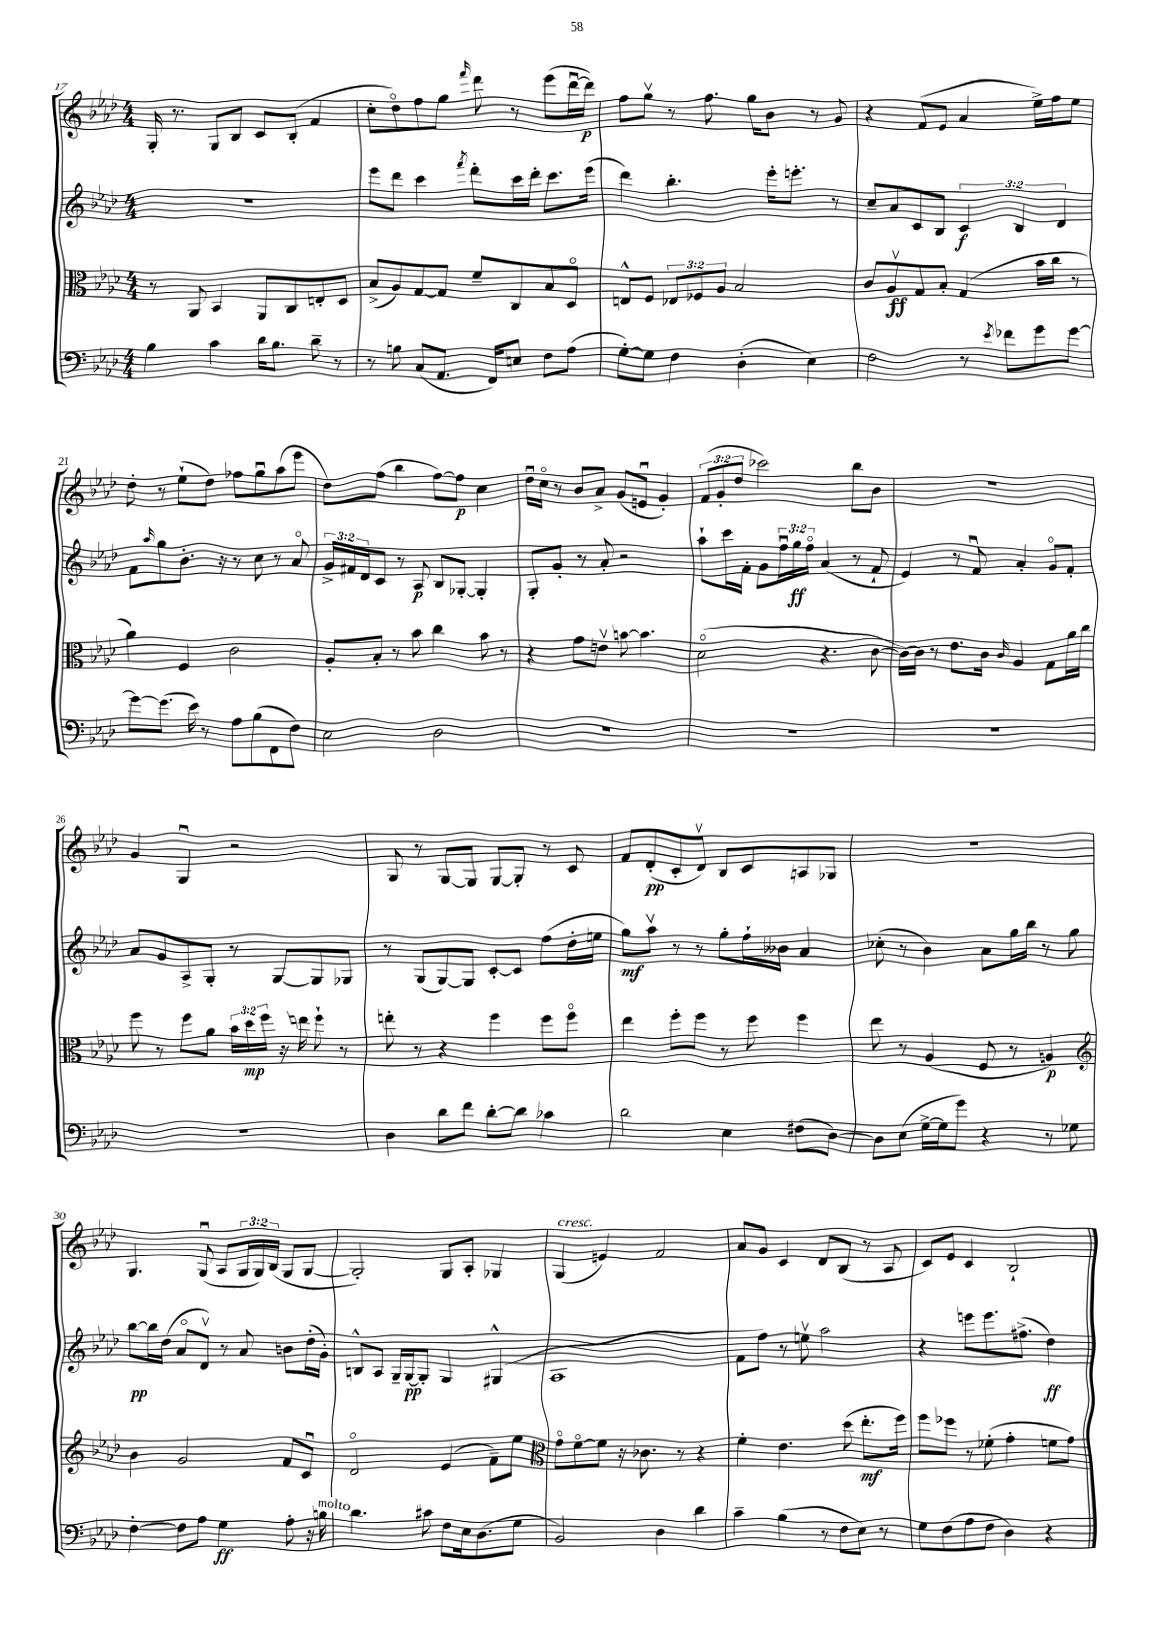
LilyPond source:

<<
\new StaffGroup <<
\new Staff = "s0" {
    \clef treble \key aes \major \numericTimeSignature \time 4/4 \override Staff.TupletNumber.text = #tuplet-number::calc-fraction-text
    g16-. r8. g8 bes8 c'8 bes8-.( f'4 |
    c''8-. des''8\flageolet) f''8 g''8 \grace { f'''16 } des'''8 r8 ees'''8( des'''16~\downbow des'''16\p) |
    f''8 g''8\upbow r8 f''8. g''16 bes'8 r8 g'8 |
    r4 f'8( ees'8 aes'4 ees''16->) f''16 ees''8 |
    des''8-. r8 ees''8-!( des''8) fes''8 g''8\downbow aes''8( ees'''8 |
    des''8) f''8( bes''4 f''8~) f''8\p c''4 |
    des''16\downbow c''16\flageolet r8 bes'8 aes'8-> g'8( e'8\downbow g'4-.) |
    \tuplet 3/2 { f'8( g'8-. des''8 } ces'''2) bes''8 bes'8 |
    R1 |
    g'4 g4\downbow r2 |
    g8 r8 g8~ g8 g8~ g8-. r8 c'8 |
    f'8 des'8-.\pp( c'8-. des'8\upbow) bes8 c'8 a8 ges8 |
    R1 |
    g4. g8\downbow( aes8 \tuplet 3/2 { g16 g16) bes16( } g8 g8~ |
    g2-.) g8 aes8-. ges4 |
    g4^\markup { \italic "cresc." }( e'4) f'2 |
    aes'8 g'8 c'4 des'8 bes8( r8 aes8 |
    c'8) ees'8 c'4 bes2-! \bar "|." |
}
\new Staff = "s1" {
    \clef treble \key aes \major \numericTimeSignature \time 4/4 \override Staff.TupletNumber.text = #tuplet-number::calc-fraction-text
    R1 |
    ees'''8 des'''8 c'''4 \acciaccatura { f'''8 } des'''8-. c'''16 des'''16-. c'''8. ees'''16( |
    des'''4) bes''4.-. ees'''16-. e'''8.-. r8 |
    c''8-- aes'8 c'8 bes8 \tuplet 3/2 { c'4\f bes4 des'4 } |
    f'8 \grace { aes''16 } g''8 bes'8.-. r16 r8 c''8 r8 aes'8\flageolet |
    \tuplet 3/2 { g'16-> fis'16 des'16 } c'8 r8 aes8\p bes8 ges8~-. ges4-. |
    g8-. g'8-. r8 aes'8-. r2 |
    aes''8-! c'''16 f'16-. g'8 \tuplet 3/2 { f''16\downbow g''16\ff f''16\flageolet } aes'4( r8 f'8-! |
    ees'4) r8 f'8\downbow aes'4-. g'8\flageolet f'8-. |
    aes'8 g'8 aes8-> g8-. r8 g8~ g8 ges8 |
    r8 g8( g8~) g8 c'8~-. c'8 f''8( des''16-. e''16 |
    g''8\mf) aes''8\upbow r8 r8 g''8-. f''16-! beses'16 aes'4 |
    ces''8-.( r8 bes'4) aes'8 g''16 bes''16 r8 g''8 |
    bes''8~\pp bes''16 des''16( aes'8\flageolet des'8\upbow) r8 aes'8 b'8 des''16-.( g'16-.) |
    b8-^ aes8 g16-- g16~\pp g8-. g4 gis4-^( |
    aes1 |
    f'8 f''8) r8 e''8\upbow aes''2 |
    r4 e'''8 e'''8. fis''8.->( des''4\ff) \bar "|." |
}
\new Staff = "s2" {
    \clef alto \key aes \major \numericTimeSignature \time 4/4 \override Staff.TupletNumber.text = #tuplet-number::calc-fraction-text
    r8 aes,8 bes,4 aes,8 c8 e8-. des8 |
    bes8->( aes8) g8~ g8 f'8-- c8 bes8 des8\flageolet |
    e8-^ f8 \tuplet 3/2 { ees8 fes8 aes8 } bes2 |
    c'8 aes8\upbow\ff g8 bes8-. g4( bes'16 c''16 r8 |
    aes'4) f4 c'2 |
    aes8-. bes8-. r8 bes'8 c''4 bes'8 r8 |
    r4 g'8 e'8\upbow b'8~ b'4. |
    des'2\flageolet( r4. c'8~ |
    c'16~) c'16 r8 ees'8. c'16 \grace { c'16 } aes4 g8 aes'16 c''16 |
    f''8 r8 f''8 aes'8 \tuplet 3/2 { bes'16 des''16\mp f''16 } r16 e''16 f''8-! r8 |
    e''8-. r8 r4 f''4 f''8 f''8\flageolet |
    ees''4 f''8-. f''8 r8 f''8 f''4 |
    ees''8 r8 aes4( f8 r8 a4\p) |
    \clef treble bes'4 g'2 f'8 c'8\downbow |
    des'2\flageolet ees'4( f'8--) ees''8 |
    \clef alto g'8\flageolet f'8~\flageolet f'8 r16 ces'8. r8 r4 |
    f'4-. ees'4. des''8( ees''8.-.\mf f''16) |
    f''8 fes''8 r8 fes'8-.( g'4-. f'8 g'8) \bar "|." |
}
\new Staff = "s3" {
    \clef bass \key aes \major \numericTimeSignature \time 4/4
    bes4 c'4 des'16 bes8. des'8-- r8 |
    r8 b8 c8( aes,8. f,16) e8 f8 aes8( |
    g8~-.) g8 f4 des4-.( ees4) |
    f2 r8 \acciaccatura { ees'8 } fes'8 g'8 g'8~ |
    g'8~ g'8.( ees'16) r8 aes8 bes8( f,8 f8) |
    ees2 des2 |
    R1 |
    R1 |
    R1 |
    R1 |
    des4 des'8 f'8 des'8~-. des'8 ces'4 |
    des'2 ees4 fis8( des8~) |
    des8 ees8( g16~-> g16 g'8) r4 r8 ges8 |
    f4~-. f8 aes8 g4\ff aes8-. r16 b16^\markup { \italic "molto" } |
    des'4. cis'8 f8 ees16 des8.( g8 |
    bes,2) des4 des'4 |
    c'4-- bes4( r8 f8 ees8) r8 |
    g8 f8( aes8 f8 des4) r4 \bar "|." |
}
>>
>>
\layout { \context { \Score currentBarNumber = #17 } }
